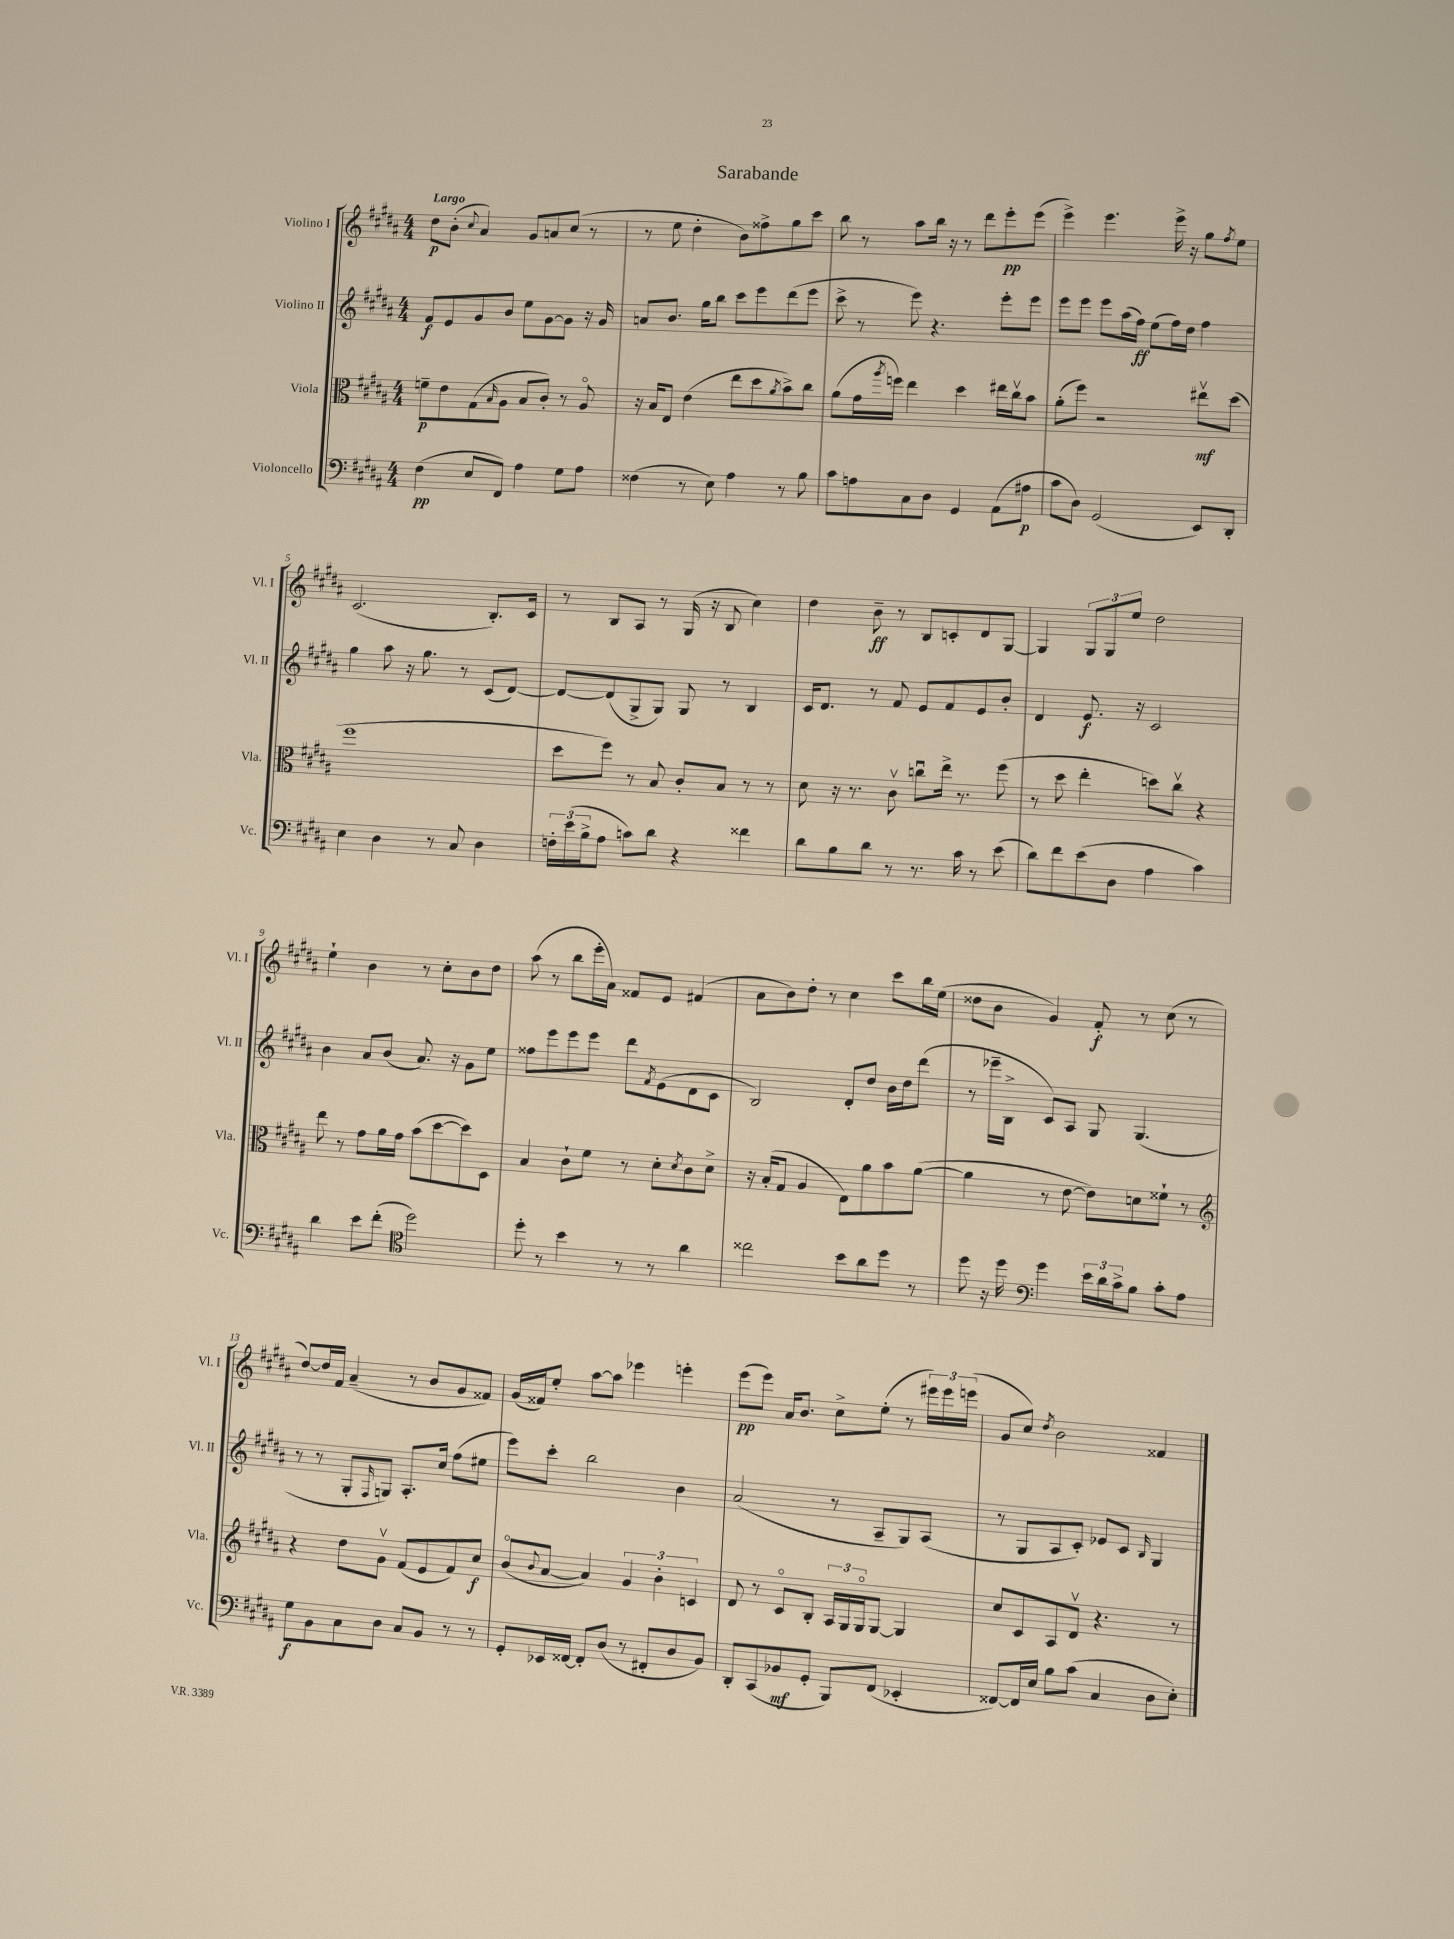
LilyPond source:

\header { title = "Sarabande" }
<<
\new StaffGroup <<
\new Staff = "s0" \with { instrumentName = "Violino I" shortInstrumentName = "Vl. I" } {
    \clef treble \key b \major \numericTimeSignature \time 4/4 \tempo "Largo"
    dis''8\p b'8-.( \appoggiatura { cis''8 } ais'4) gis'8 a'8 cis''8( r8 |
    r8 e''8 dis''4-. b'8) fisis''8-> gis''8 cis'''8 |
    b''8 r8 ais''8 b''16 r16 r8 dis'''8 e'''8-.\pp e'''8( |
    e'''4->) e'''4. e'''16-> r16 gis''8 \acciaccatura { fis''8 } e''8 |
    cis'2.( b8.-.) cis'16 |
    r8 b8 ais8 r8 gis16( r16 b8 cis''4) |
    dis''4 b'8--\ff r8 b8 c'8-. dis'8 gis8~ |
    gis4 \tuplet 3/2 { gis8 gis8 e''8 } dis''2 |
    e''4-! b'4 r8 cis''8-. b'8 dis''8 |
    ais''8( r8 b''8 e'''16-. ais'16) fisis'8 e'8 fis'4( |
    ais'8 b'8) dis''8-. r8 cis''4 cis'''8 b''16 e''16( |
    disis''8 b'8 gis'4) fis'8-.\f r8 cis''8( r8 |
    dis''8~) dis''16 fis'16 ais'4--( r8 b'8 gis'8 fisis'8) |
    gis'16( fisis'16) e''8-. ais''8~ ais''8 ees'''4 e'''4-. |
    e'''8\pp( e'''8) ais'16 b'8. cis''8-> e''8-.( r8 \tuplet 3/2 { eis'''16) eis'''16 e'''16( } |
    gis'8 cis''8) \acciaccatura { dis''8 } b'2 fisis'4 \bar "|." |
}
\new Staff = "s1" \with { instrumentName = "Violino II" shortInstrumentName = "Vl. II" } {
    \clef treble \key b \major \numericTimeSignature \time 4/4
    fis'8\f e'8 gis'8 b'8 e''8 gis'8~ gis'8 r16 gis'16 |
    a'8 b'8. gis''16 b''8 cis'''8 e'''8 dis'''8( e'''8 |
    cis'''8-> r8 e'''8) r4. e'''8-. e'''8 |
    e'''8 e'''8 e'''8 ais''16( fis''16\ff) e''8( fis''16) dis''16 fis''4 |
    gis''4 ais''8 r16 gis''8. r8 cis'8( dis'8~) |
    dis'8~ dis'8( gis8-> gis8) gis8 r8 b4 |
    cis'16 dis'8. r8 fis'8 e'8 fis'8 e'8 b'8-. |
    dis'4 e'8.\f r16 cis'2 |
    b'4 ais'8 b'8( ais'8.) r16 gis'8 e''8 |
    fisis''8 e'''8 e'''8 e'''8 dis'''8 \acciaccatura { fis'8 } e'8( dis'8 cis'8 |
    b2) dis'8-. dis''8 b'16 dis''16 dis'''8( |
    r8 ees'''16-- b16-> cis'8) ais8 gis8 gis4.( |
    r8 r8 gis8-. \grace { fis16 } g8) ais8.-. cis''16 fis''8( eis''8 |
    e'''8) cis'''8-. b''2 b'4 |
    ais'2( r8 ais8-- gis8) ais8( |
    r8 gis8 ais8 cis'8-.) ees'8 cis'8 \grace { b16 } gis4 \bar "|." |
}
\new Staff = "s2" \with { instrumentName = "Viola" shortInstrumentName = "Vla." } {
    \clef alto \key b \major \numericTimeSignature \time 4/4
    f'8--\p e'8 gis8( \grace { b16 } ais8 b8 cis'8-.) r8 ais8\flageolet |
    r16 b16 e8 e'4( e''8 dis''8 \acciaccatura { ais'8 } b'8->) cis''8 |
    ais'8( gis'16 \acciaccatura { ais''8 } f''16) e''4 dis''4 eis''16 cis''16\upbow b'8 |
    ais'8-.( fis''8) r2 eis''8\upbow\mf dis''8( |
    fis''1 |
    dis''8 fis''8) r8 b8 cis'8-. b8 r8 r8 |
    dis'8 r16 r8. cis'8\upbow c''8\downbow e''16-> r8. fis''8( |
    r8 dis''8 e''4-. d''8) cis''8\upbow r4 |
    e''8 r8 gis'8 ais'16 gis'16 b'8( dis''8~ dis''8) dis8 |
    b4 cis'8-! fis'8 r8 dis'8-. \acciaccatura { dis'8 } cis'8 dis'8-> |
    r16 b16-.( gis8 ais4 e8) ais'8 b'8 ais'8~( |
    ais'4 r8 e'8~ e'8) d'8 fisis'8-! r8 |
    \clef treble r4 dis''8 gis'8\upbow fis'8( e'8 fis'8) cis''8\f |
    b'8\flageolet( \appoggiatura { b'8 } ais'8~ ais'4) \tuplet 3/2 { gis'4 b'4-. c'4 } |
    dis'8 r8 cis'8\flageolet b8-. \tuplet 3/2 { ais16 gis16 gis16\flageolet } gis8~ gis4 |
    cis''8 cis'8 ais8 dis'8\upbow r4. r8 \bar "|." |
}
\new Staff = "s3" \with { instrumentName = "Violoncello" shortInstrumentName = "Vc." } {
    \clef bass \key b \major \numericTimeSignature \time 4/4
    fis4\pp( e8 fis,8) ais4 gis8 ais8 |
    fisis4( r8 e8) ais4 r8 b8 |
    cis'8 a8 cis8 dis8 gis,4 ais,8( ais8\p |
    cis'8 dis8) gis,2( e,8) dis,8-. |
    e4 dis4 r8 cis8 dis4 |
    \tuplet 3/2 { f16-. e'16( b16-> } ais8 c'8) dis'8 r4 fisis'4 |
    dis'8 b8 dis'8 r8 r8. cis'16 r8 e'8( |
    dis'8) fis'8 e'8( dis8 ais4 cis'4) |
    dis'4 e'8 fis'8-.( \clef tenor dis''2) |
    dis''8-. r8 b'4 r8 r8 ais'4 |
    cisis''2 b'8 ais'8 dis''8 r8 |
    dis''8 r16 dis''16 \clef bass gis'4 \tuplet 3/2 { e'16 dis'16 cis'16-> } b8 cis'8-. ais8 |
    gis8\f b,8 cis8 dis8 cis8 b,8 r8 r8 |
    gis,8-. ees,16 fisis,16~ fisis,8-. dis8( r8 fis,8-. dis8 b,8) |
    dis,8-. cis,8( bes,8\mf gis,8-. b,,8) fis,8( ees,4-. |
    fisis,8~) fisis,16 e16 b8 cis'8( cis4 dis8 e8-.) \bar "|." |
}
>>
>>
